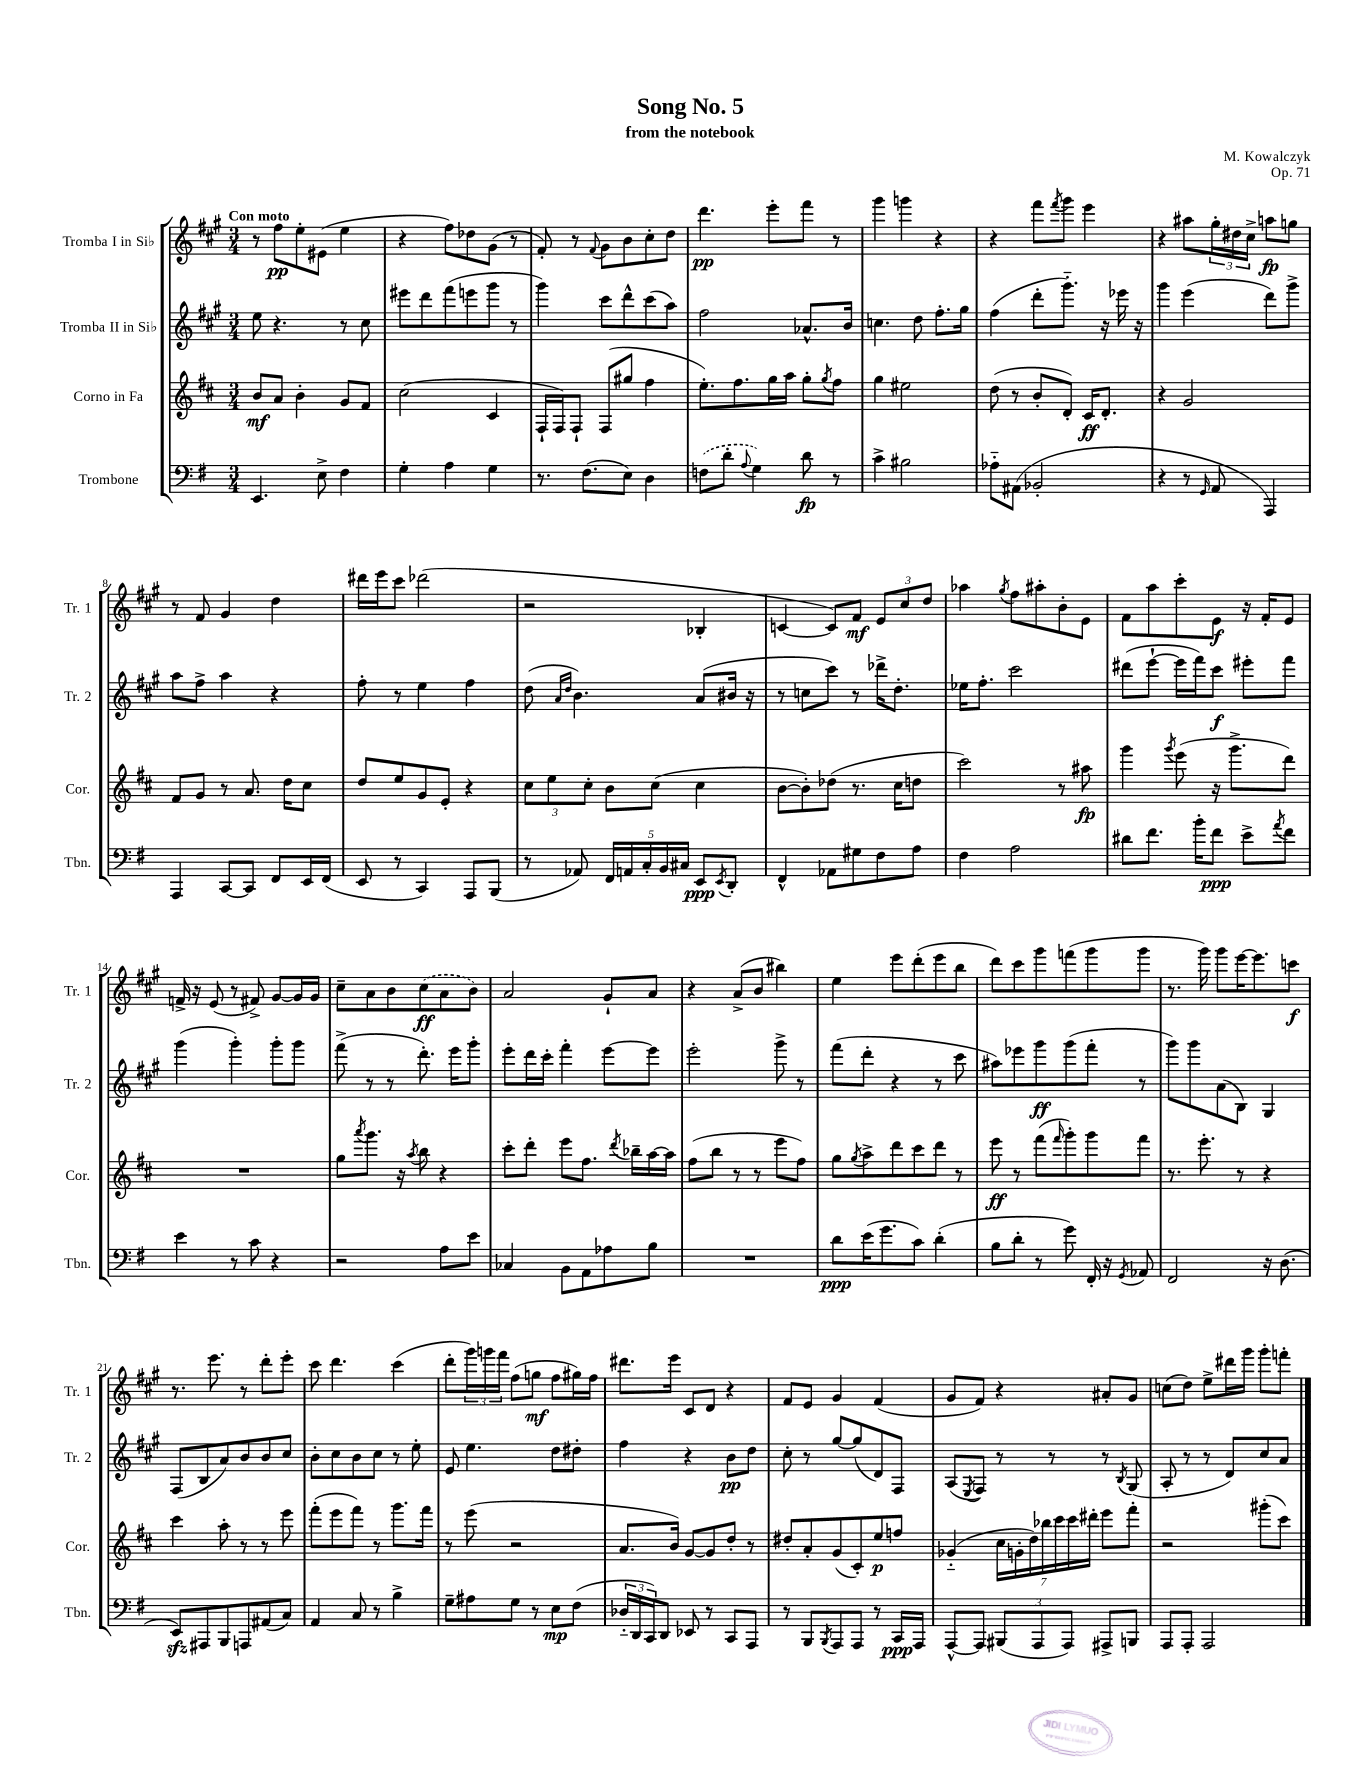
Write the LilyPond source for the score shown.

\header { title = "Song No. 5" composer = "M. Kowalczyk" subtitle = "from the notebook" opus = "Op. 71" }
<<
\new StaffGroup <<
\new Staff = "s0" \with { instrumentName = "Tromba I in Sib" shortInstrumentName = "Tr. 1" } {
    \clef treble \key a \major \numericTimeSignature \time 3/4 \tempo "Con moto"
    r8 fis''8\pp e''8-. eis'8( e''4 |
    r4 fis''8) des''8 gis'8( r8 |
    fis'8-.) r8 \appoggiatura { fis'8 } gis'8 b'8 cis''8-. d''8 |
    d'''4.\pp e'''8-. fis'''8 r8 |
    gis'''4 g'''4 r4 |
    r4 fis'''8 \acciaccatura { fis'''8 } gis'''8 e'''4 |
    r4 ais''8 \tuplet 3/2 { gis''16-. dis''16 cis''16-> } a''8\fp g''8 |
    r8 fis'8 gis'4 d''4 |
    dis'''16 e'''16 cis'''8 des'''2( |
    r2 bes4-. |
    c'4~ c'8) fis'8\mf \tuplet 3/2 { e'8 cis''8 d''8 } |
    aes''4 \acciaccatura { gis''8 } fis''8 ais''8-. b'8-. e'8 |
    fis'8 a''8 cis'''8-. e'8\f r16 fis'16-. e'8 |
    f'16-> r16 e'8( r8 fis'8->) gis'8~ gis'16 gis'16 |
    cis''8-- a'8 b'8 \once \slurDashed cis''8\ff( a'8 b'8) |
    a'2 gis'8-! a'8 |
    r4 a'8->( b'8 bis''4) |
    e''4 e'''8 d'''8-.( e'''8 b''8 |
    d'''8) cis'''8 gis'''8 f'''8( gis'''8 gis'''8 |
    r8. gis'''16) gis'''8 e'''16~ e'''8. c'''8\f |
    r8. e'''8. r8 d'''8-. e'''8-. |
    cis'''8 d'''4. cis'''4( |
    d'''8-. \tuplet 3/2 { gis'''16) g'''16 fis'''16 } fis''8( g''8\mf fis''8 gis''16) fis''16 |
    dis'''8. e'''16 cis'8 d'8 r4 |
    fis'8 e'8 gis'4 fis'4( |
    gis'8 fis'8) r4 ais'8-. gis'8 |
    c''8( d''8) e''8-> dis'''16 gis'''16 gis'''8-. f'''8-. \bar "|." |
}
\new Staff = "s1" \with { instrumentName = "Tromba II in Sib" shortInstrumentName = "Tr. 2" } {
    \clef treble \key a \major \numericTimeSignature \time 3/4
    e''8 r4. r8 cis''8 |
    eis'''8 d'''8 fis'''8( e'''8 gis'''8 r8 |
    gis'''4) cis'''8 d'''8-^ cis'''8( a''8) |
    fis''2 aes'8.-^ b'16 |
    c''4. d''8 fis''8.-. gis''16 |
    fis''4( d'''8-. gis'''8.-_) r16 ees'''16 r16 |
    gis'''4 e'''4( d'''8) gis'''8-> |
    a''8 fis''8-> a''4 r4 |
    fis''8-. r8 e''4 fis''4 |
    d''8( \grace { a'16 d''16 } b'4.) a'8( bis'16 r16 |
    r8 c''8 cis'''8) r8 des'''16-> d''8.-. |
    ees''16 fis''8.-. cis'''2 |
    dis'''8( e'''8~-! e'''16 fis'''16) cis'''8\f eis'''8-. fis'''8 |
    gis'''4( gis'''4-.) gis'''8-. gis'''8 |
    fis'''8->( r8 r8 d'''8.-.) e'''16 gis'''8-. |
    e'''8-. d'''16 cis'''16-. fis'''4-. e'''8~ e'''8 |
    e'''2-. gis'''8-> r8 |
    fis'''8( d'''8-. r4 r8 cis'''8 |
    ais''8) ees'''8 gis'''8\ff gis'''8( fis'''8-. r8 |
    gis'''8) gis'''8 a'8( b8) gis4 |
    fis8( b8 a'8) b'8 b'8 cis''8 |
    b'8-. cis''8 b'8 cis''8 r8 e''8-. |
    e'8 e''4. d''8 dis''8-. |
    fis''4 r4 b'8\pp d''8 |
    cis''8-. r8 gis''8~ gis''8( d'8) fis8 |
    a8( \acciaccatura { e8 } fis8) r8 r8 r8 \acciaccatura { b8 } gis8( |
    a8-. r8 r8 d'8) cis''8 a'8 \bar "|." |
}
\new Staff = "s2" \with { instrumentName = "Corno in Fa" shortInstrumentName = "Cor." } {
    \clef treble \key d \major \numericTimeSignature \time 3/4
    b'8\mf a'8 b'4-. g'8 fis'8 |
    cis''2( cis'4 |
    fis16-! fis16) fis8-! fis8( gis''8 fis''4 |
    e''8.-.) fis''8. g''16 a''16 g''8-. \acciaccatura { g''8 } fis''8 |
    g''4 eis''2 |
    d''8( r8 b'8-. d'8-.) cis'16\ff d'8.-. |
    r4 g'2 |
    fis'8 g'8 r8 a'8. d''16 cis''8 |
    d''8 e''8 g'8 e'8-. r4 |
    \tuplet 3/2 { cis''8 e''8 cis''8-. } b'8 cis''8( cis''4 |
    b'8~ b'8-.) des''8( r8. cis''16 d''8 |
    cis'''2) r8 ais''8\fp |
    g'''4 \acciaccatura { g'''8 } e'''8( r16 g'''8.-> d'''8) |
    R2. |
    g''8 \acciaccatura { a'''8 } g'''8. r16 \acciaccatura { a''8 } b''8 r4 |
    cis'''8-. d'''8-. e'''8 fis''8. \acciaccatura { d'''8 } bes''16-- a''16~ a''16 |
    fis''8( b''8 r8 r8 e'''8 fis''8) |
    g''8 \acciaccatura { g''8 } a''8-> d'''8 cis'''8 d'''8 r8 |
    e'''8\ff r8 fis'''8( \grace { fis'''16 } g'''8-.) g'''8 fis'''8 |
    r8. e'''8.-. r8 r4 |
    cis'''4 a''8-. r8 r8 e'''8 |
    fis'''8-.( e'''8 fis'''8) r8 g'''8. fis'''16 |
    r8 e'''8( r2 |
    a'8. b'16) g'8~ g'8 d''8-. r8 |
    dis''8-. a'8-. g'8( cis'8-.) e''8\p f''8 |
    ges'4-_( \tuplet 7/4 { cis''16 g'16-. d''16) bes''16 cis'''16 cis'''16 dis'''16-. } e'''8 fis'''8-. |
    r2 gis'''8-.( cis'''8) \bar "|." |
}
\new Staff = "s3" \with { instrumentName = "Trombone" shortInstrumentName = "Tbn." } {
    \clef bass \key g \major \numericTimeSignature \time 3/4
    e,4. e8-> fis4 |
    g4-. a4 g4 |
    r8. fis8.( e8) d4 |
    \once \slurDashed f8( d'8-. \appoggiatura { a8 } g4) d'8\fp r8 |
    c'4-> bis2 |
    aes8-_ ais,8( bes,2-. |
    r4 r8 \grace { g,16 } a,8 a,,4) |
    a,,4 c,8~ c,8 fis,8 e,16 fis,16( |
    e,8 r8 c,4) a,,8 b,,8( |
    r8 aes,8) \tuplet 5/4 { fis,16 a,16 c16-. b,16 cis16 } e,8\ppp \acciaccatura { e,8 } d,8-. |
    fis,4-^ aes,8 gis8 fis8 a8 |
    fis4 a2 |
    dis'8 fis'8. b'16-. fis'8\ppp e'8-> \acciaccatura { a'8 } fis'8 |
    e'4 r8 c'8 r4 |
    r2 a8 e'8 |
    ces4 b,8 a,8 aes8 b8 |
    R2. |
    d'8\ppp e'16( g'8. c'8) d'4-.( |
    b8 d'8-. r8 g'8) fis,16-. r16 \acciaccatura { g,8 } aes,8 |
    fis,2 r16 d8.( |
    e,8\sfz) ais,,8 b,,8 a,,8 ais,8( c8) |
    a,4 c8 r8 b4-> |
    g8-- ais8 g8 r8 e8\mp fis8( |
    \tuplet 3/2 { des16-_ d,16 c,16) } d,8 ees,8 r8 c,8 a,,8 |
    r8 b,,8 \acciaccatura { b,,8 } a,,8 a,,8 r8 c,16\ppp a,,16 |
    a,,8~-^ a,,8 \tuplet 3/2 { bis,,8( a,,8 a,,8) } ais,,8-> b,,8 |
    a,,8 a,,8-. a,,2 \bar "|." |
}
>>
>>
